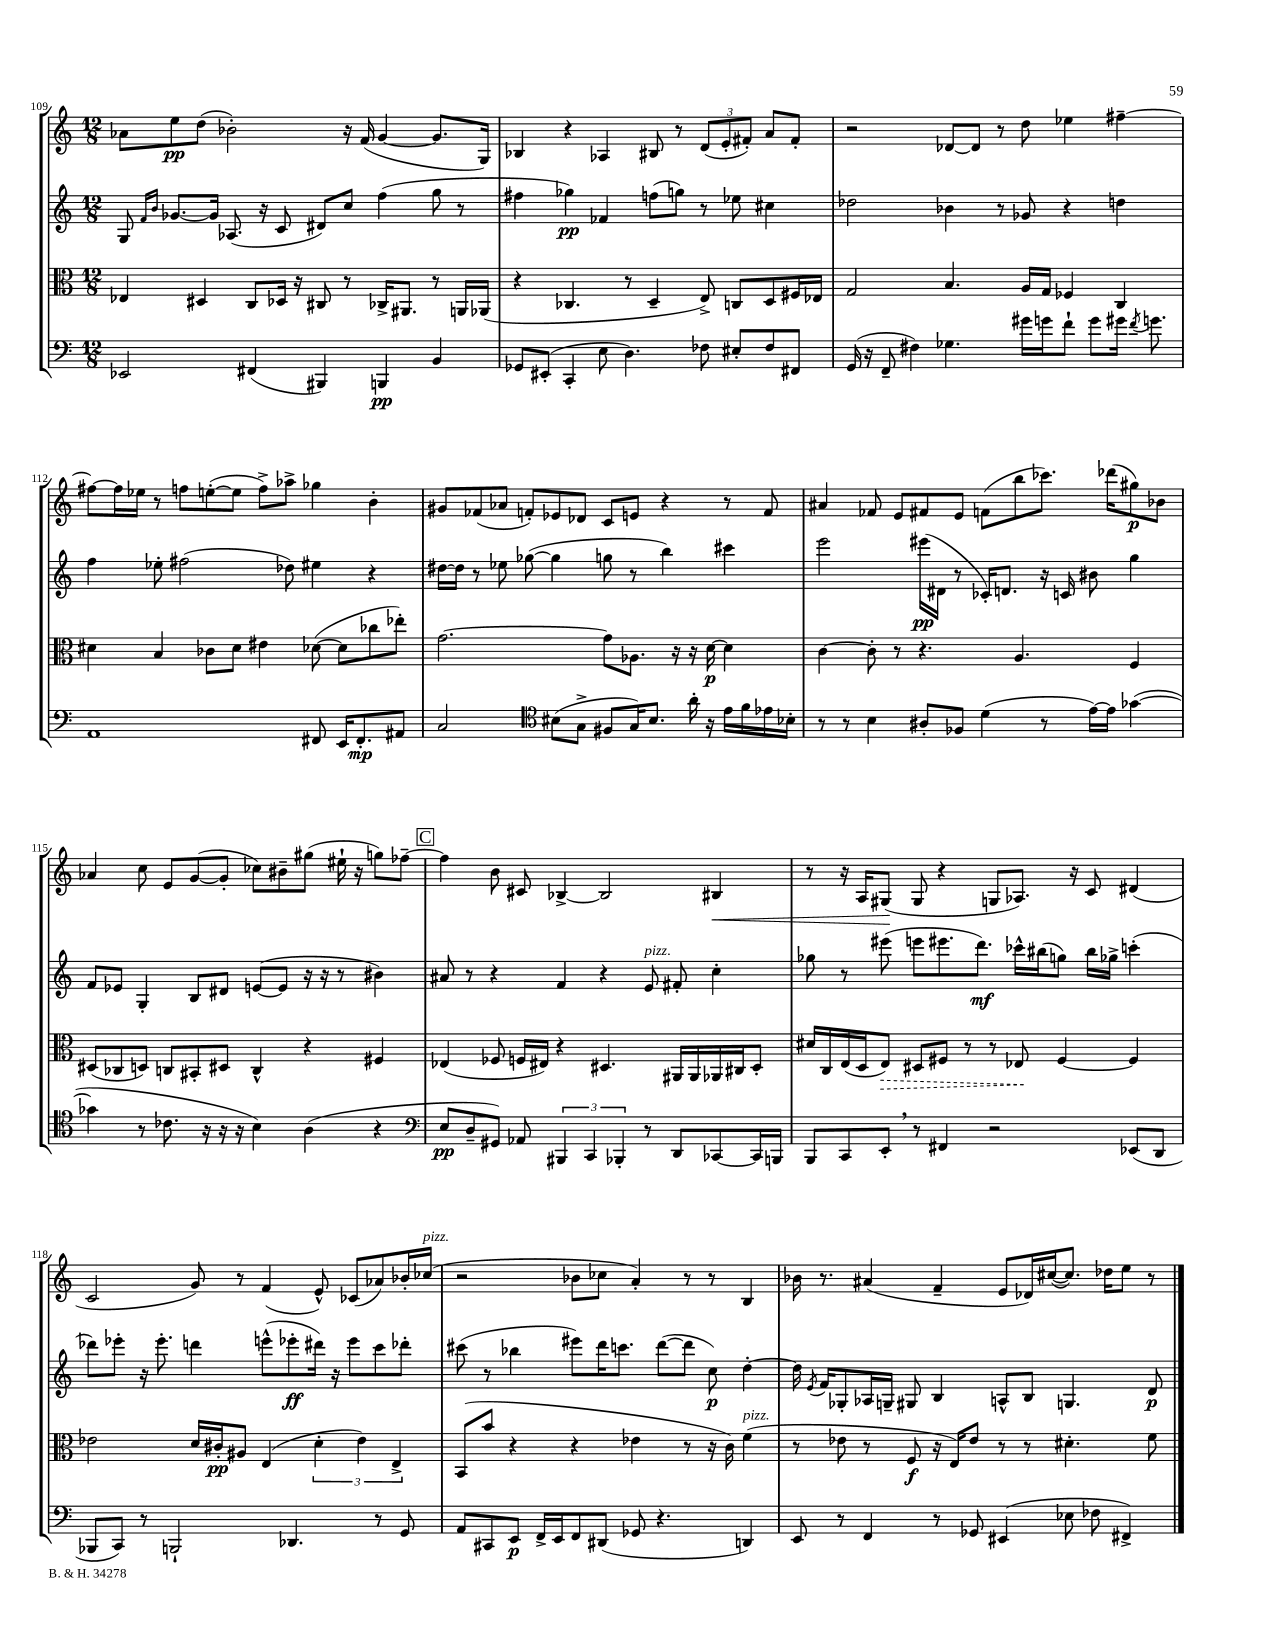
<<
\new StaffGroup <<
\new Staff = "s0" {
    \clef treble \key c \major \numericTimeSignature \time 12/8
    \autoBeamOff aes'8[ e''8\pp d''8]( bes'2-.) r16 f'16( g'4~ g'8.[ g16]) |
    bes4 r4 aes4 bis8 r8 \tuplet 3/2 { d'8[( e'8-. fis'8]-.) } a'8[ fis'8]-. |
    r2 des'8[~ des'8] r8 d''8 ees''4 fis''4~-- |
    fis''8[~ fis''16 ees''16] r8 f''8[ e''8~-.( e''8] f''8[->) aes''8]-> ges''4 b'4-. |
    gis'8[ fes'8( aes'8] f'8[-.) ees'8 des'8] c'8[ e'8] r4 r8 f'8 |
    ais'4 fes'8 e'8[ fis'8 e'8] f'8[( b''8 ces'''8.]) des'''16[( gis''8\p) bes'8] |
    aes'4 c''8 e'8[ g'8~( g'8]-. ces''8[) bis'8-- gis''8]( eis''16-! r16 g''8[) fes''8]~-- |
    \mark \markup { \box "C" } fes''4 b'8 cis'8 bes4~-> bes2 bis4\< |
    r8 r16 a16[ gis8]\!( gis8 r4 g8[ aes8.]) r16 c'8 dis'4( |
    c'2 g'8) r8 f'4( e'8-^) ces'8[( aes'8) bes'16-. ces''16]^\markup { \italic "pizz." }( |
    r2 bes'8[ ces''8] a'4-.) r8 r8 b4 |
    bes'16 r8. ais'4( f'4-- e'8[ des'16) cis''16~( cis''8.]) des''16[ e''8] r8 \bar "|." |
}
\new Staff = "s1" {
    \clef treble \key c \major \numericTimeSignature \time 12/8
    \autoBeamOff g8 \grace { f'16[ b'16] } ges'8.[~ ges'16] aes8.( r16 c'8 dis'8[) c''8] f''4( g''8 r8 |
    fis''4 ges''4\pp) fes'4 f''8[( g''8]) r8 ees''8 cis''4 |
    des''2 bes'4 r8 ges'8 r4 d''4 |
    f''4 ees''8-. fis''2( des''8) eis''4 r4 |
    dis''16[~ dis''16] r8 ees''8 ges''8~( ges''4 g''8 r8 b''4) cis'''4 |
    e'''2 eis'''16[\pp( dis'16] r8 ces'16[-.) d'8.] r16 c'16 bis'8 g''4 |
    f'8[ ees'8] g4-. b8[ dis'8] e'8[~( e'8] r16 r16 r8 bis'4) |
    \mark \markup { \box "C" } ais'8 r8 r4 f'4 r4 e'8^\markup { \italic "pizz." } fis'8-. c''4-. |
    ges''8 r8 eis'''8( e'''8[ eis'''8. d'''8.]\mf) ces'''16[-^ bis''16( g''8]) bis''16[ ges''16]-> c'''4-.( |
    des'''8[) ees'''8]-. r16 ees'''8.-. d'''4 e'''8[-^( ees'''8-.\ff dis'''16]) r16 ees'''8[ c'''8 des'''8]-. |
    cis'''8( r8 bes''4 eis'''8[) d'''16 c'''8.] d'''8[~( d'''8] c''8\p) d''4~-. |
    d''16 \acciaccatura { e'8 } f'16[ ges8-. aes16 g16]-- gis8 b4 a8[-^ b8] g4. d'8\p \bar "|." |
}
\new Staff = "s2" {
    \clef alto \key c \major \numericTimeSignature \time 12/8
    \autoBeamOff ees4 dis4 c8[ des16] r16 cis8 r8 ces16[-> ais,8.] r8 a,16[ aes,16]( |
    r4 ces4. r8 d4-- e8->) c8[ d8 fis16 ees16] |
    g2 b4. a16[ g16] fes4 c4 |
    dis'4 b4 ces'8[ dis'8] eis'4 des'8~( des'8[ ces''8 ees''8]-.) |
    g'2.~ g'8[ aes8.] r16 r16 d'16~\p d'4 |
    c'4~ c'8-. r8 r4. a4. f4 |
    dis8[( ces8 d8]) c8[ bis,8-. dis8] c4-^ r4 fis4 |
    \mark \markup { \box "C" } ees4( fes8 f16[ eis16]) r4 dis4. ais,16[ ais,16 aes,16 cis16 dis8]-. |
    dis'16[ c16 e16( d16 \once \override Hairpin.style = #'dashed-line e8]\>) dis8[ fis8] r8 r8 ees8\! fis4~ fis4 |
    ees'2 d'16[ cis'16-.\pp ais8] e4( \tuplet 3/2 { d'4-. ees'4) e4-> } |
    b,8[( b'8] r4 r4 ees'4 r8 r16 c'16) f'4^\markup { \italic "pizz." }( |
    r8 ees'8 r8 f8\f r16 e16[) ees'8] r8 r8 dis'4.-. f'8 \bar "|." |
}
\new Staff = "s3" {
    \clef bass \key c \major \numericTimeSignature \time 12/8
    \autoBeamOff ees,2 fis,4( bis,,4) b,,4\pp b,4 |
    ges,8[ eis,8]-.( c,4-. e8 d4.) fes8 eis8[-. fes8 fis,8] |
    g,16( r16 f,8-- fis4) ges4. gis'16[ g'16 f'8]-! g'8[ gis'16] \acciaccatura { f'8 } g'8. |
    a,1 fis,8 e,16[ fis,8.-.\mp ais,8] |
    c2 \clef tenor bis8[( g8]-> fis8[ g16) bis8.] a'16-. r16 e'16[ f'16 ees'16 bes16]-. |
    r8 r8 b4 ais8[-. fes8] d'4( r8 e'16[~) e'16] ges'4~( |
    ges'4 r8 ces'8. r16 r16 r16 b4) a4( r4 |
    \mark \markup { \box "C" } \clef bass e8[\pp d8-- gis,8]) aes,8 \tuplet 3/2 { bis,,4 c,4 bes,,4-. } r8 d,8[ ces,8~ ces,16 b,,16] |
    b,,8[ c,8 e,8]-. \breathe r8 fis,4 r2 ees,8[( d,8] |
    bes,,8[ c,8]) r8 b,,2-! des,4. r8 g,8 |
    a,8[ cis,8 e,8]\p f,16[-> e,16 f,8 dis,8]( ges,8 r4. d,4) |
    e,8 r8 f,4 r8 ges,8 eis,4( ees8 fes8 fis,4->) \bar "|." |
}
>>
>>
\layout { \context { \Score currentBarNumber = #109 } }
